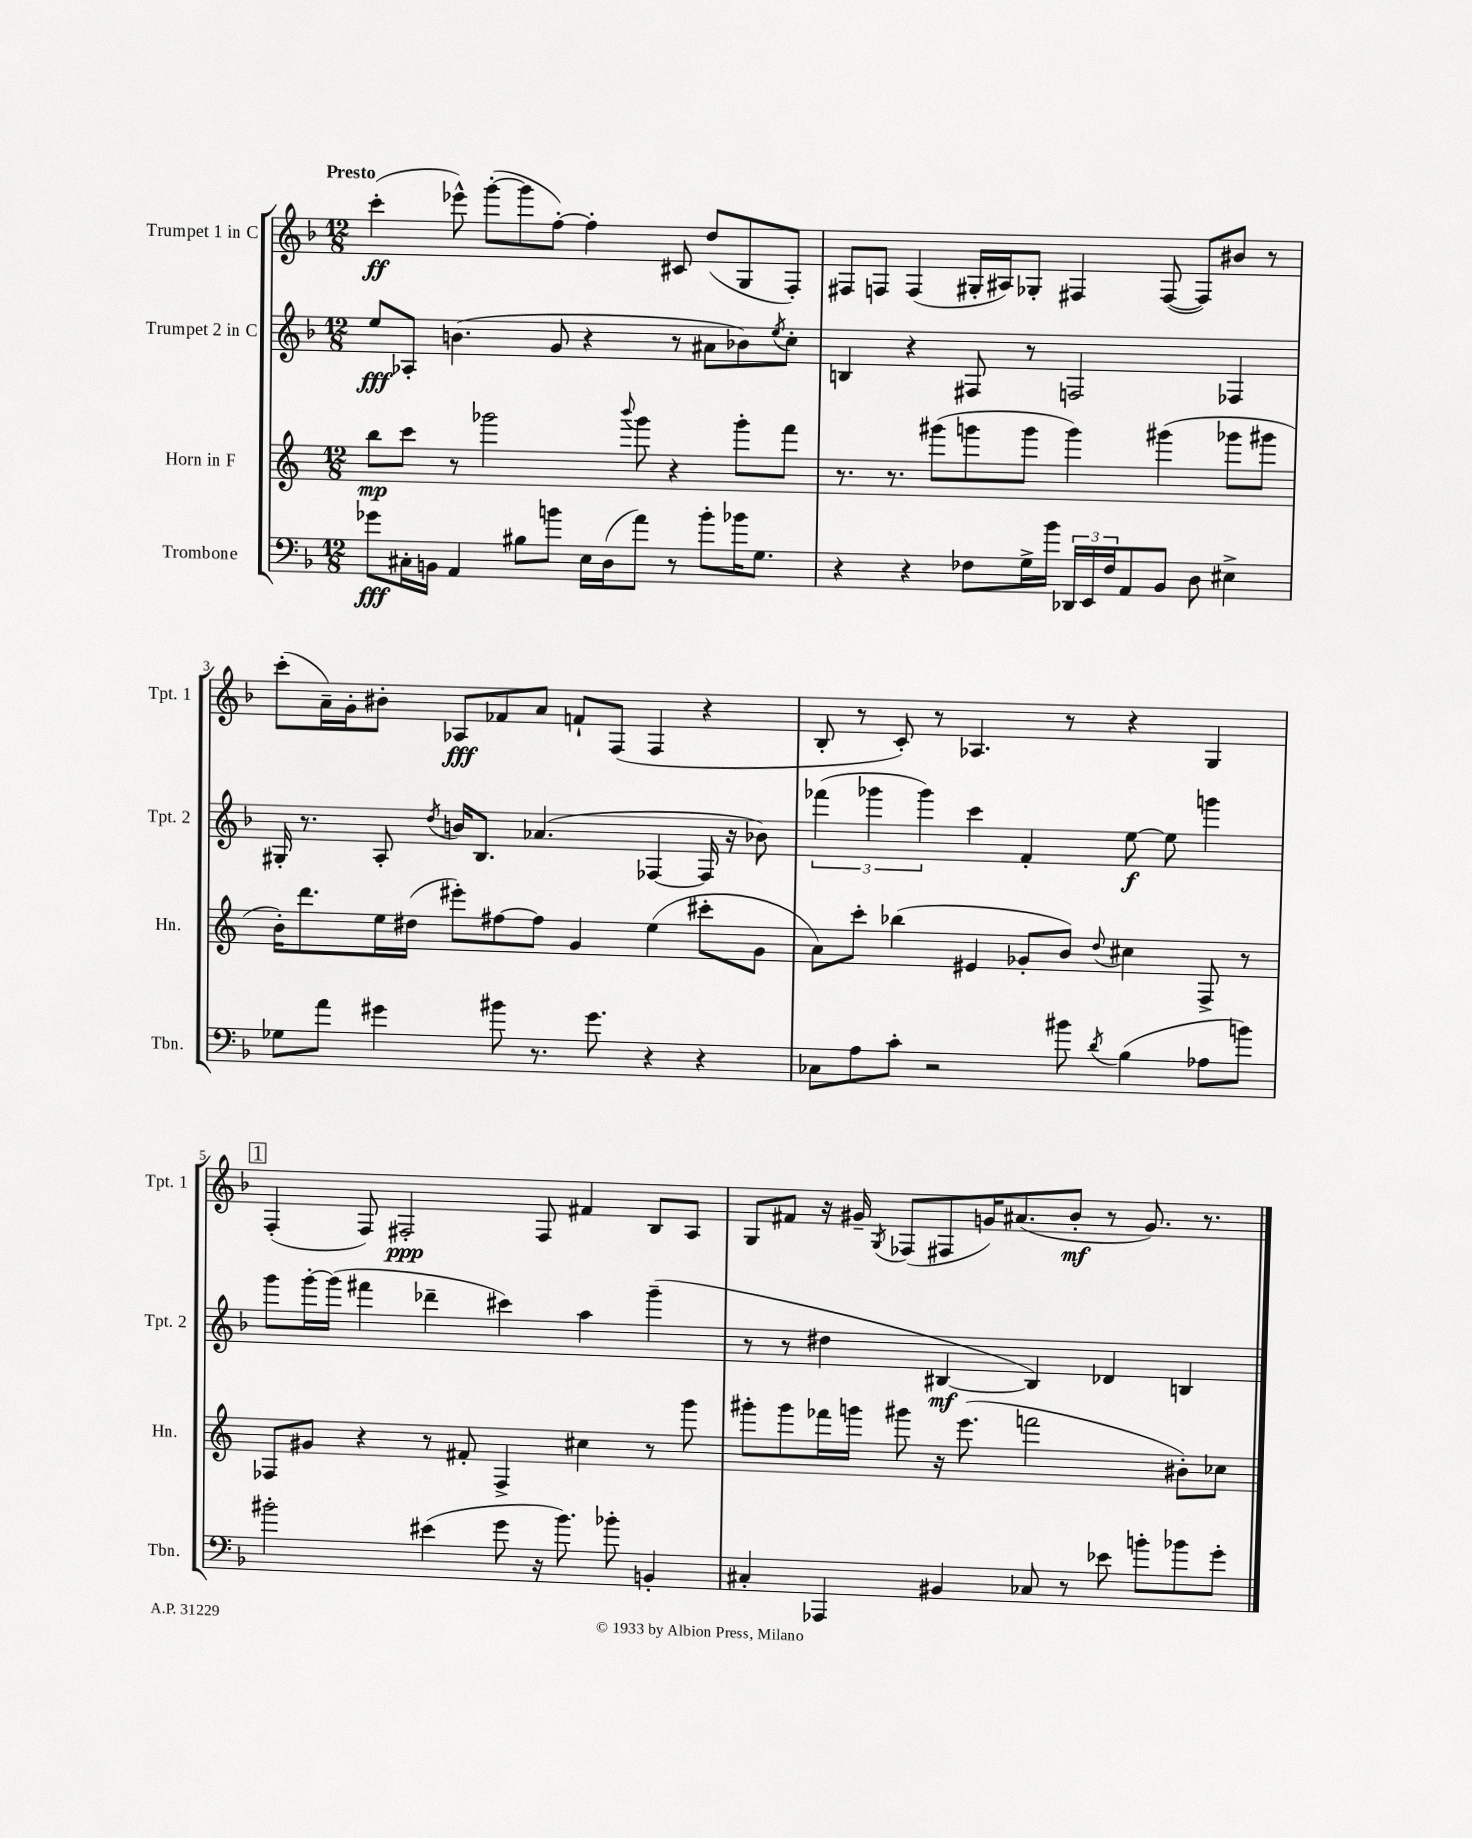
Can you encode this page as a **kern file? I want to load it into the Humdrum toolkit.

**kern	**kern	**kern	**kern
*staff4	*staff3	*staff2	*staff1
*clefF4	*clefG2	*clefG2	*clefG2
*k[b-]	*k[]	*k[b-]	*k[b-]
*M12/8	*M12/8	*M12/8	*M12/8
8g-	8bb	8ee	(4ccc'
16C#'	8ccc	8A-'	.
16BB	.	.	.
4AA	8r	(4.b	8eee-^^)
.	2ggg-	.	([8ggg'
8B#	.	.	8ggg]
8b	.	8g	[8ff')
16E	.	4r	4ff']
(16D	.	.	.
.	8qqbbb	.	.
8a)	8ggg-	.	.
8r	4r	8r	8c#
8b'	.	8a#	(8dd
16b-	8ggg-'	8b-)	8G
8.G	.	.	.
.	.	8qee	.
.	8fff	8cc'	8F')
=	=	=	=
4r	8.r	4B	8F#
.	.	.	8F
.	8.r	.	.
4r	.	4r	(4F
.	(8ggg#	.	.
8F-	8ggg	8F#	16G#'
.	.	.	16A#)
16G^	8ggg	8r	8G-'
16b-	.	.	.
24DD-	4ggg)	2F	4F#
24EE	.	.	.
24F-	.	.	.
8AA	.	.	.
8BB-	(4ggg#	.	([8F#
8D	.	.	8F#])
4E#^	8ggg-	4F-	8b#
.	8ggg#	.	8r
=	=	=	=
8G-	16b')	16G#'	(8ccc'
.	8.ddd	8.r	.
8a	.	.	16a~)
.	.	.	16g'
4g#	16ee	8A'	8b#'
.	(16dd#	.	.
.	.	8qdd	.
.	8eee#')	16b	8A-
.	.	8.B-	.
8b#	[8ff#	.	8f-
8.r	8ff#]	(4.a-	8a
.	4g	.	8f`
8.g#	.	.	.
.	.	.	(8F
4r	(4ee	[4F-	4F
4r	8ccc#'	16F-]	4r
.	.	16r	.
.	8g	8b-)	.
=	=	=	=
8C-	8a)	(6fff-	8B-'
8A	8ccc'	.	8r
.	.	6ggg-	.
8c'	(4bb-	.	8c')
.	.	6ggg-)	.
2r	.	.	8r
.	4e#	4ccc	4.A-
.	8g-'	4f'	.
8b#	8b)	.	8r
8qd	8qqdd	.	.
(4B-	4cc#	[8ee	4r
.	.	8ee]	.
8A-	8F^	4ggg	4G
8b)	8r	.	.
=	=	=	=
2b#'	8F-	8ggg	(4F'
.	8g#	[16ggg'	.
.	.	(16ggg]	.
.	4r	4fff#	8F)
.	.	.	2F#'
(4e#	8r	4ddd-~	.
.	8f#'	.	.
8g	4F-^	4ccc#)	.
16r	.	.	8F#
8.b#)	.	.	.
.	4cc#	4aa	4f#
8b-'	.	.	.
4BB'	8r	(4ggg~	8B-
.	8ggg	.	8A
=	=	=	=
4C#'	8ggg#'	8r	8G
.	8ggg#	8r	8f#
4AAA-	16fff-	4dd#	16r
.	16ggg	.	16g#~
.	.	.	8qG
.	8ggg#	.	(8F-
4BB#	16r	[4B#	8F#
.	(8.eee	.	.
.	.	.	16g)
.	.	.	(8.a#
8C-	2fff	4B#])	.
8r	.	.	8b-'
8e-	.	4d-	8r
8b'	.	.	8.g)
8b-	8b#')	4B	.
.	.	.	8.r
8g'	8cc-	.	.
==	==	==	==
*-	*-	*-	*-
